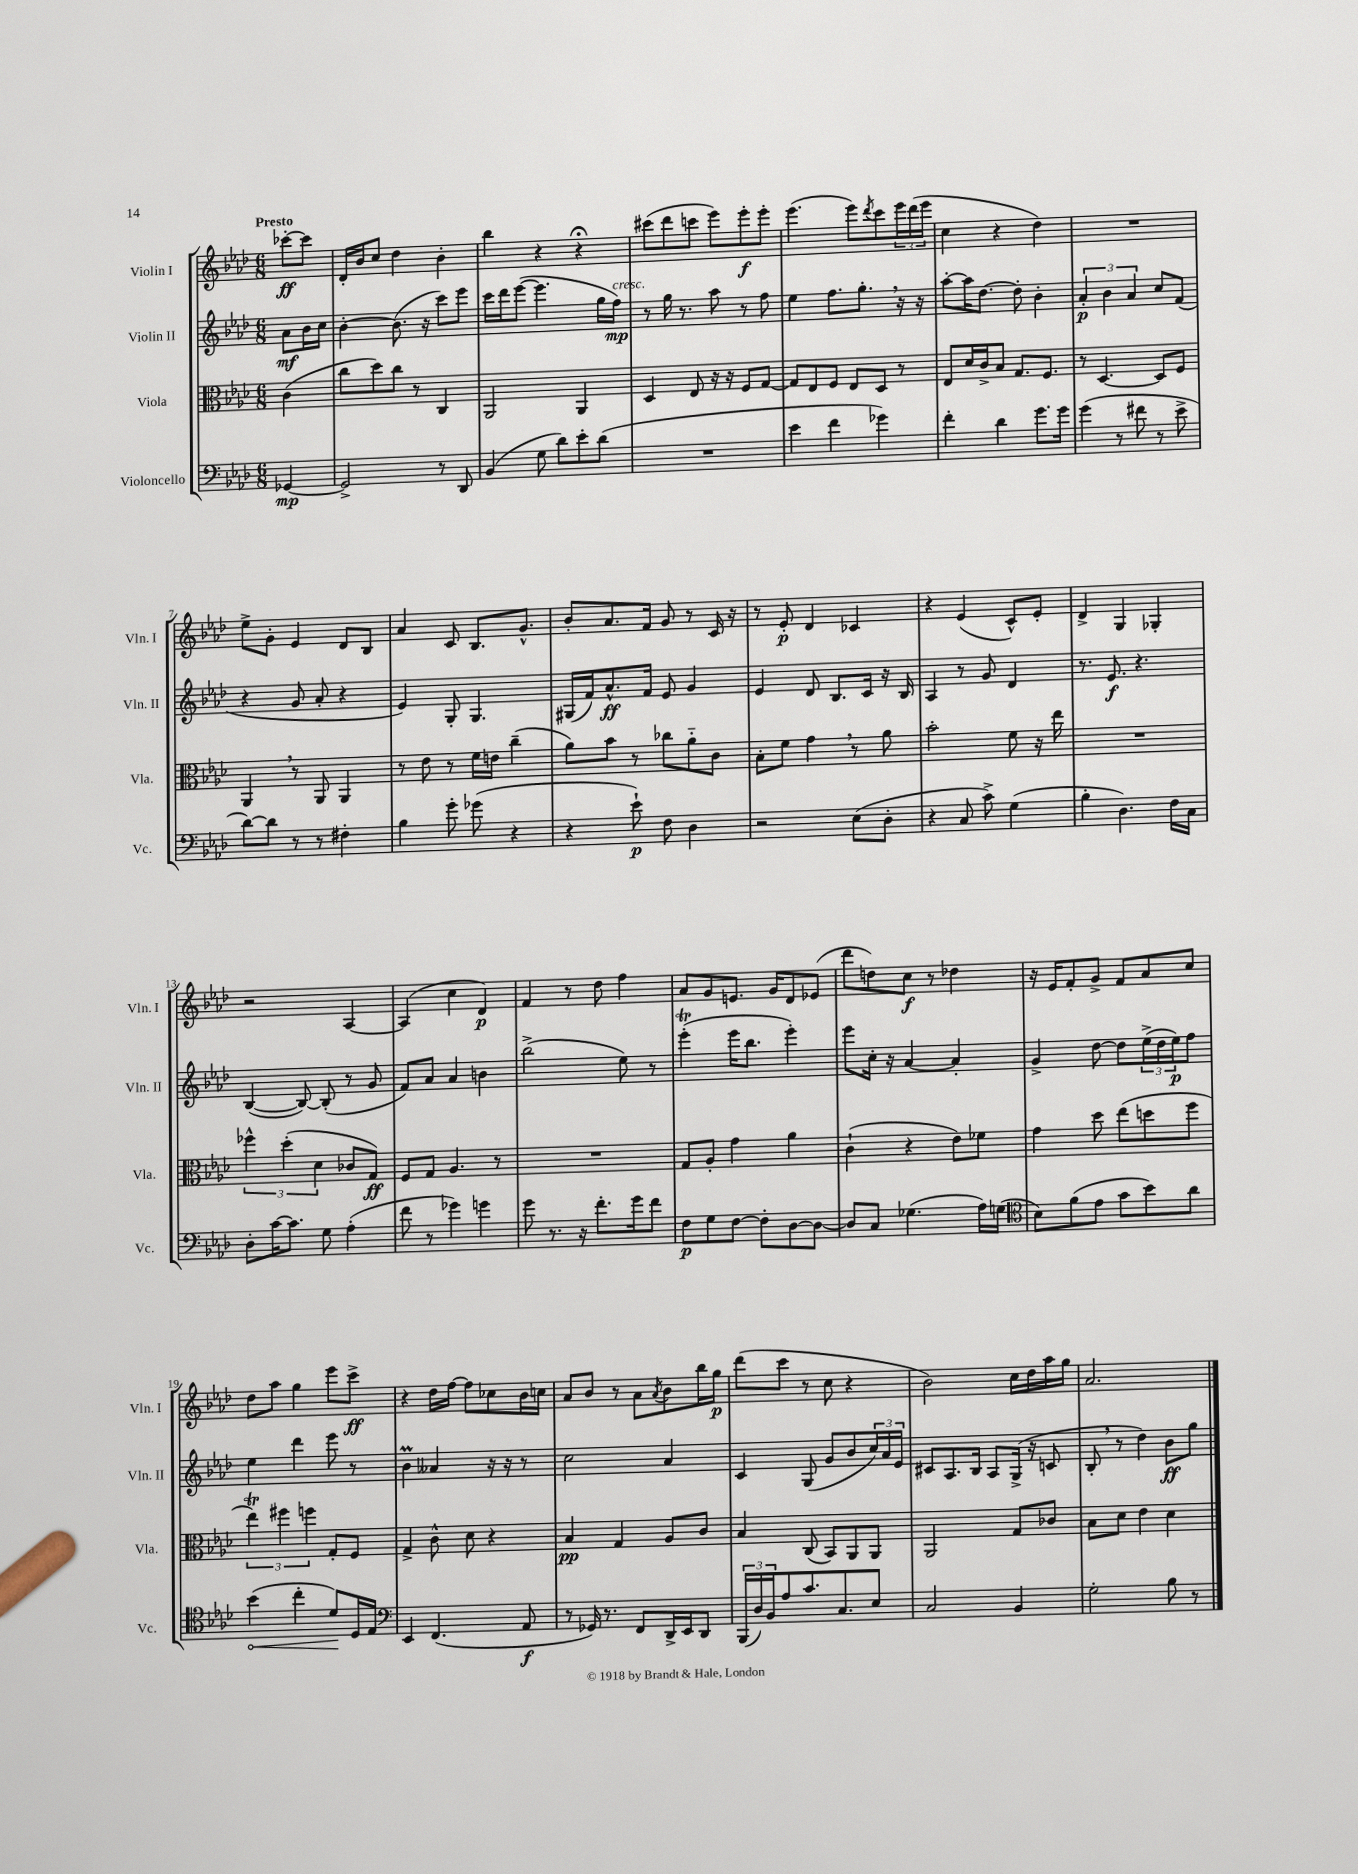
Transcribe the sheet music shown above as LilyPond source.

<<
\new StaffGroup <<
\new Staff = "s0" \with { instrumentName = "Violin I" shortInstrumentName = "Vln. I" } {
    \clef treble \key aes \major \numericTimeSignature \time 6/8 \partial 4 \tempo "Presto"
    ces'''8~-.\ff ces'''8 |
    des'16-. bes'16 c''8 des''4 bes'4-. |
    bes''4 r4 r4\fermata |
    cis'''8( des'''8 c'''8 ees'''8) ees'''8-.\f ees'''8-. |
    ees'''4.( ees'''8) \acciaccatura { des'''8 } c'''8 \tuplet 3/2 { ees'''16 des'''16( ees'''16 } |
    c''4 r4 des''4) |
    R2. |
    ees''8-> g'8-. ees'4 des'8 bes8 |
    aes'4 c'8 bes8. g'8.-^ |
    bes'8-. aes'8. f'16 g'8 r8 c'16 r16 |
    r8 ees'8-.\p des'4 ces'4 |
    r4 ees'4( c'8-^) ees'8-. |
    des'4-> g4 ges4-. |
    r2 aes4~ |
    aes4( c''4 des'4\p) |
    f'4 r8 des''8 f''4 |
    aes'8 g'8 e'8. g'16 des'8 ees'8( |
    des'''8 d''8) c''8\f r8 des''4 |
    r16 ees'16 f'8-. g'8-> f'8 aes'8 c''8 |
    des''8 aes''8 g''4 ees'''8 c'''8->\ff |
    r4 des''16 f''16~ f''8 ces''8 bes'16 c''16 |
    aes'8 bes'8 r8 aes'8 \acciaccatura { aes'8 } bes'8 bes''16 g''16\p |
    des'''8( c'''8 r8 c''8 r4 |
    bes'2) c''16 des''16 aes''16 g''16 |
    aes'2. \bar "|." |
}
\new Staff = "s1" \with { instrumentName = "Violin II" shortInstrumentName = "Vln. II" } {
    \clef treble \key aes \major \numericTimeSignature \time 6/8 \partial 4
    aes'8\mf bes'16 c''16 |
    bes'4~-. bes'8.( r16 c'''8) ees'''8 |
    c'''16 des'''16 ees'''8~( ees'''4. g''16 f''16\mp^\markup { \italic "cresc." }) |
    r8 g''16 r8. aes''8 r8 f''8 |
    ees''4 f''8. g''8.-. \breathe r16 r16 |
    aes''8~-. aes''16 des''8.~ des''8-. bes'4-. |
    \tuplet 3/2 { aes'4-.\p bes'4 aes'4 } c''8 f'8( |
    r4 g'8 aes'8-. r4 |
    ees'4) g8-. g4. |
    gis16( f'16) aes'8.-^\ff f'16 ees'8 g'4 |
    ees'4 des'8 bes8. c'16 r16 bes16 |
    aes4 r8 g'8 des'4 |
    r8. ees'8.\f r4. |
    bes4~( bes8~) bes8-.( r8 g'8 |
    f'8) aes'8 aes'4 b'4 |
    bes''2->( ees''8) r8 |
    ees'''4-.\trill( ees'''16 bes''8. ees'''4-.) |
    ees'''8 c''16-. r16 aes'4~ aes'4-. |
    g'4-> des''8~ des''8 \tuplet 3/2 { ees''16->( des''16 ees''16\p) } f''8 |
    ees''4 des'''4 ees'''8 r8 |
    bes'4\prall aeses'4 r16 r16 r8 |
    c''2 aes'4 |
    c'4 g8( g'8 bes'8 \tuplet 3/2 { c''16) aes'16 ees'16 } |
    cis'8 aes8. bes16 aes8 g16->( r16 c'8 |
    bes8-. \breathe r8 des''4) bes'8\ff g''8 \bar "|." |
}
\new Staff = "s2" \with { instrumentName = "Viola" shortInstrumentName = "Vla." } {
    \clef alto \key aes \major \numericTimeSignature \time 6/8 \partial 4
    c'4( |
    c''8 des''8) c''8 r8 c4 |
    aes,2 aes,4 |
    des4 ees8 r16 r16 f8 g8~ |
    g8 ees8 f8 ees8 des8 r8 |
    ees8 des'16 c'16-> bes8 g8. f8. |
    r8 des4.~ des8 f8 |
    aes,4 \breathe r8 aes,8 aes,4 |
    r8 ees'8 r8 f'16 e'16 c''4--( |
    aes'8) bes'8 r8 ces''8 aes'8-_ c'8 |
    bes8-. f'8 g'4 \breathe r8 aes'8 |
    bes'2-. f'8 r16 ees''16 |
    R2. |
    \tuplet 3/2 { fes''4-^ des''4-.( des'4 } ces'8 g8\ff) |
    f8 g8 aes4. r8 |
    R2. |
    g8 aes8-. g'4 aes'4 |
    c'4-!( r4 ees'8) fes'8 |
    g'4 des''8 ees''8( d''8 f''8 |
    \tuplet 3/2 { ees''4\trill) fis''4 f''4 } g8-. f8 |
    g4-> c'8-^ des'8 r4 |
    bes4\pp g4 aes8 c'8 |
    bes4 c8( bes,8) aes,8 aes,8 |
    aes,2 g8 ces'8 |
    bes8 des'8 ees'4 des'4 \bar "|." |
}
\new Staff = "s3" \with { instrumentName = "Violoncello" shortInstrumentName = "Vc." } {
    \clef bass \key aes \major \numericTimeSignature \time 6/8 \partial 4
    ges,4~\mp |
    ges,2-> r8 des,8 |
    bes,4( g8 des'8) ees'8-. des'8( |
    R2. |
    ees'4 f'4 ges'4) |
    f'4-. des'4 g'8. g'16 |
    g'4( r8 fis'8 r8 ees'8-> |
    des'8~) des'8 r8 r8 fis4-. |
    bes4 g'8-. ges'8( r4 |
    r4 ees'8-!\p) f8 des4 |
    r2 ees8( des8-. |
    r4 c8 c'8->) g4( |
    bes4-. des4.) f16 c16 |
    des8-. c'16~ c'8. g8 aes4-.( |
    f'8 r8 ges'4) g'4 |
    g'8 r8. r16 f'8.-. g'16 f'8 |
    f8\p g8 f8~ f8-. des8~ des8~ |
    des8 c8 ges4.( aes16) g16( |
    \clef tenor bes8) f'8( ees'8 g'8 bes'8) aes'8 |
    \once \override Hairpin.circled-tip = ##t bes'4\<( c''4-. des'8\!) des16 ees16 |
    \clef bass ees,4 f,4.( aes,8\f |
    r8 ges,16) r8. f,8 des,16-> ees,16 des,8 |
    \tuplet 3/2 { bes,,16( des16) bes,16 } aes8 c'8. c8. ees8 |
    c2 bes,4 |
    g2-. bes8 r8 \bar "|." |
}
>>
>>
